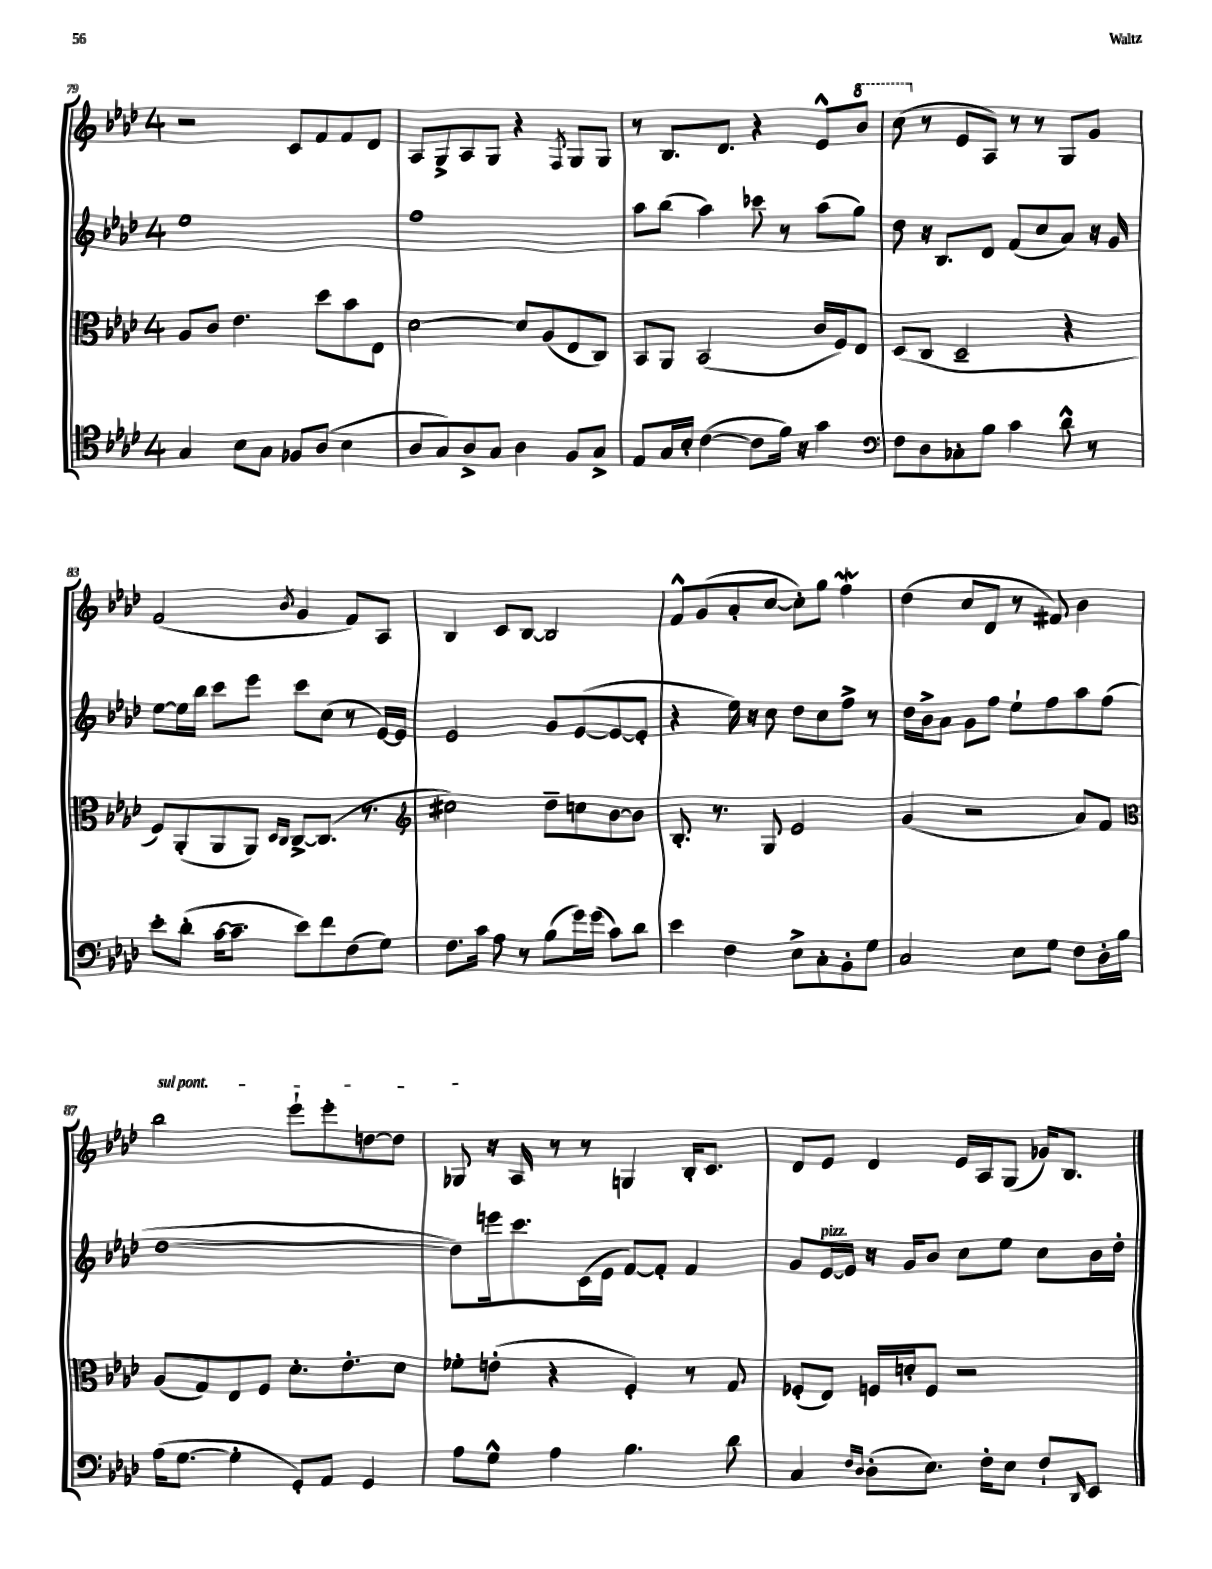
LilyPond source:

<<
\new StaffGroup <<
\new Staff = "s0" {
    \clef treble \key aes \major \once \override Staff.TimeSignature.style = #'single-digit \time 4/4
    r2 c'8 f'8 f'8 des'8 |
    aes8 g8-> aes8 g8 r4 \acciaccatura { f8 } g8 g8 |
    r8 bes8. des'8. r4 ees'8-^ \ottava #1 bes''8 |
    c'''8( \ottava #0 r8 ees'8 aes8) r8 r8 g8 g'8 |
    f'2( \acciaccatura { bes'8 } g'4 f'8) aes8 |
    bes4 c'8 bes8~ bes2 |
    f'8-^ g'8( aes'8-. c''8~ c''8-.) g''8 f''4\mordent |
    des''4( c''8 des'8 r8 fis'8) bes'4 |
    \once \override TextSpanner.bound-details.left.text = \markup { \italic "sul pont." } bes''2\startTextSpan ees'''8-! ees'''8-. d''8~ d''8 |
    ges8\stopTextSpan r16 aes16 r8 r8 g4 bes16-. c'8. |
    des'8 ees'8 des'4 ees'16 aes16 g8( ges'16) bes8. \bar "|." |
}
\new Staff = "s1" {
    \clef treble \key aes \major \once \override Staff.TimeSignature.style = #'single-digit \time 4/4
    ees''1 |
    f''1 |
    aes''8 bes''8( aes''4) ces'''8 r8 aes''8( g''8) |
    des''8 r16 bes8. des'8 f'8( c''8 aes'8) r16 g'16 |
    ees''8~ ees''16 bes''16 c'''8 ees'''8 c'''8 c''8( r8 ees'16~) ees'16 |
    ees'2 g'8 ees'8~( ees'8~ ees'8-. |
    r4 ees''16) r16 c''8 des''8 c''8 f''8-> r8 |
    des''16 bes'16-> aes'8 g'8 f''8 ees''8-! f''8 aes''8 f''8( |
    des''1~ |
    des''8) e'''16 c'''8. c'16( ees'16 f'8~) f'8-. f'4 |
    g'8 ees'16~^\markup { \italic "pizz." } ees'16 r16 g'16 bes'8 c''8 ees''8 c''8 bes'16 des''16-. \bar "|." |
}
\new Staff = "s2" {
    \clef alto \key aes \major \once \override Staff.TimeSignature.style = #'single-digit \time 4/4
    aes8 c'8 ees'4. des''8 bes'8 ees8 |
    des'2~ des'8 aes8( ees8 c8) |
    bes,8 aes,8 bes,2( c'16 f16) ees8 |
    des8( c8 des2-- r4 |
    f8) aes,8-.( aes,8 aes,8) \grace { des16 c16 } c8~-> c8.( r8. |
    \clef treble cis''2) des''8-- c''8 bes'8~ bes'8 |
    bes8.-. r8. g8 ees'2 |
    g'4( r2 aes'8) f'8 |
    \clef alto aes8( g8) ees8 f8 des'8.-. ees'8.-. des'8 |
    fes'8-. e'8-.( r4 f4-.) r8 g8 |
    fes8-.( ees8) f16 d'16-. f8 r2 \bar "|." |
}
\new Staff = "s3" {
    \clef tenor \key aes \major \once \override Staff.TimeSignature.style = #'single-digit \time 4/4
    g4 bes8 g8 fes8 aes8( bes4 |
    aes8 g8) aes8-> g8 aes4 f8 g8-> |
    ees8 g16 bes16-. c'4~( c'8 f'16) r16 g'4 |
    \clef bass f8 des8 ces8-. bes8 c'4 des'8-^ r8 |
    ees'8-. des'8-.( c'16~ c'8.-- ees'8) f'8 f8( g8) |
    f8. c'16 aes8 r8 bes8( g'16) g'16( c'8) des'8 |
    ees'4 f4 ees8-> c8-. bes,8-. g8 |
    c2 ees8 g8 f8 des16-. bes16 |
    aes16( g8.~ g4-. g,8-.) aes,8 g,4 |
    aes8 g8-^ aes4 bes4. des'8 |
    c4 \grace { f16 des16 } des8-.( ees8.) f16-. ees8 f8-! \grace { des,16 } ees,8 \bar "|." |
}
>>
>>
\layout { \context { \Score currentBarNumber = #79 } }
